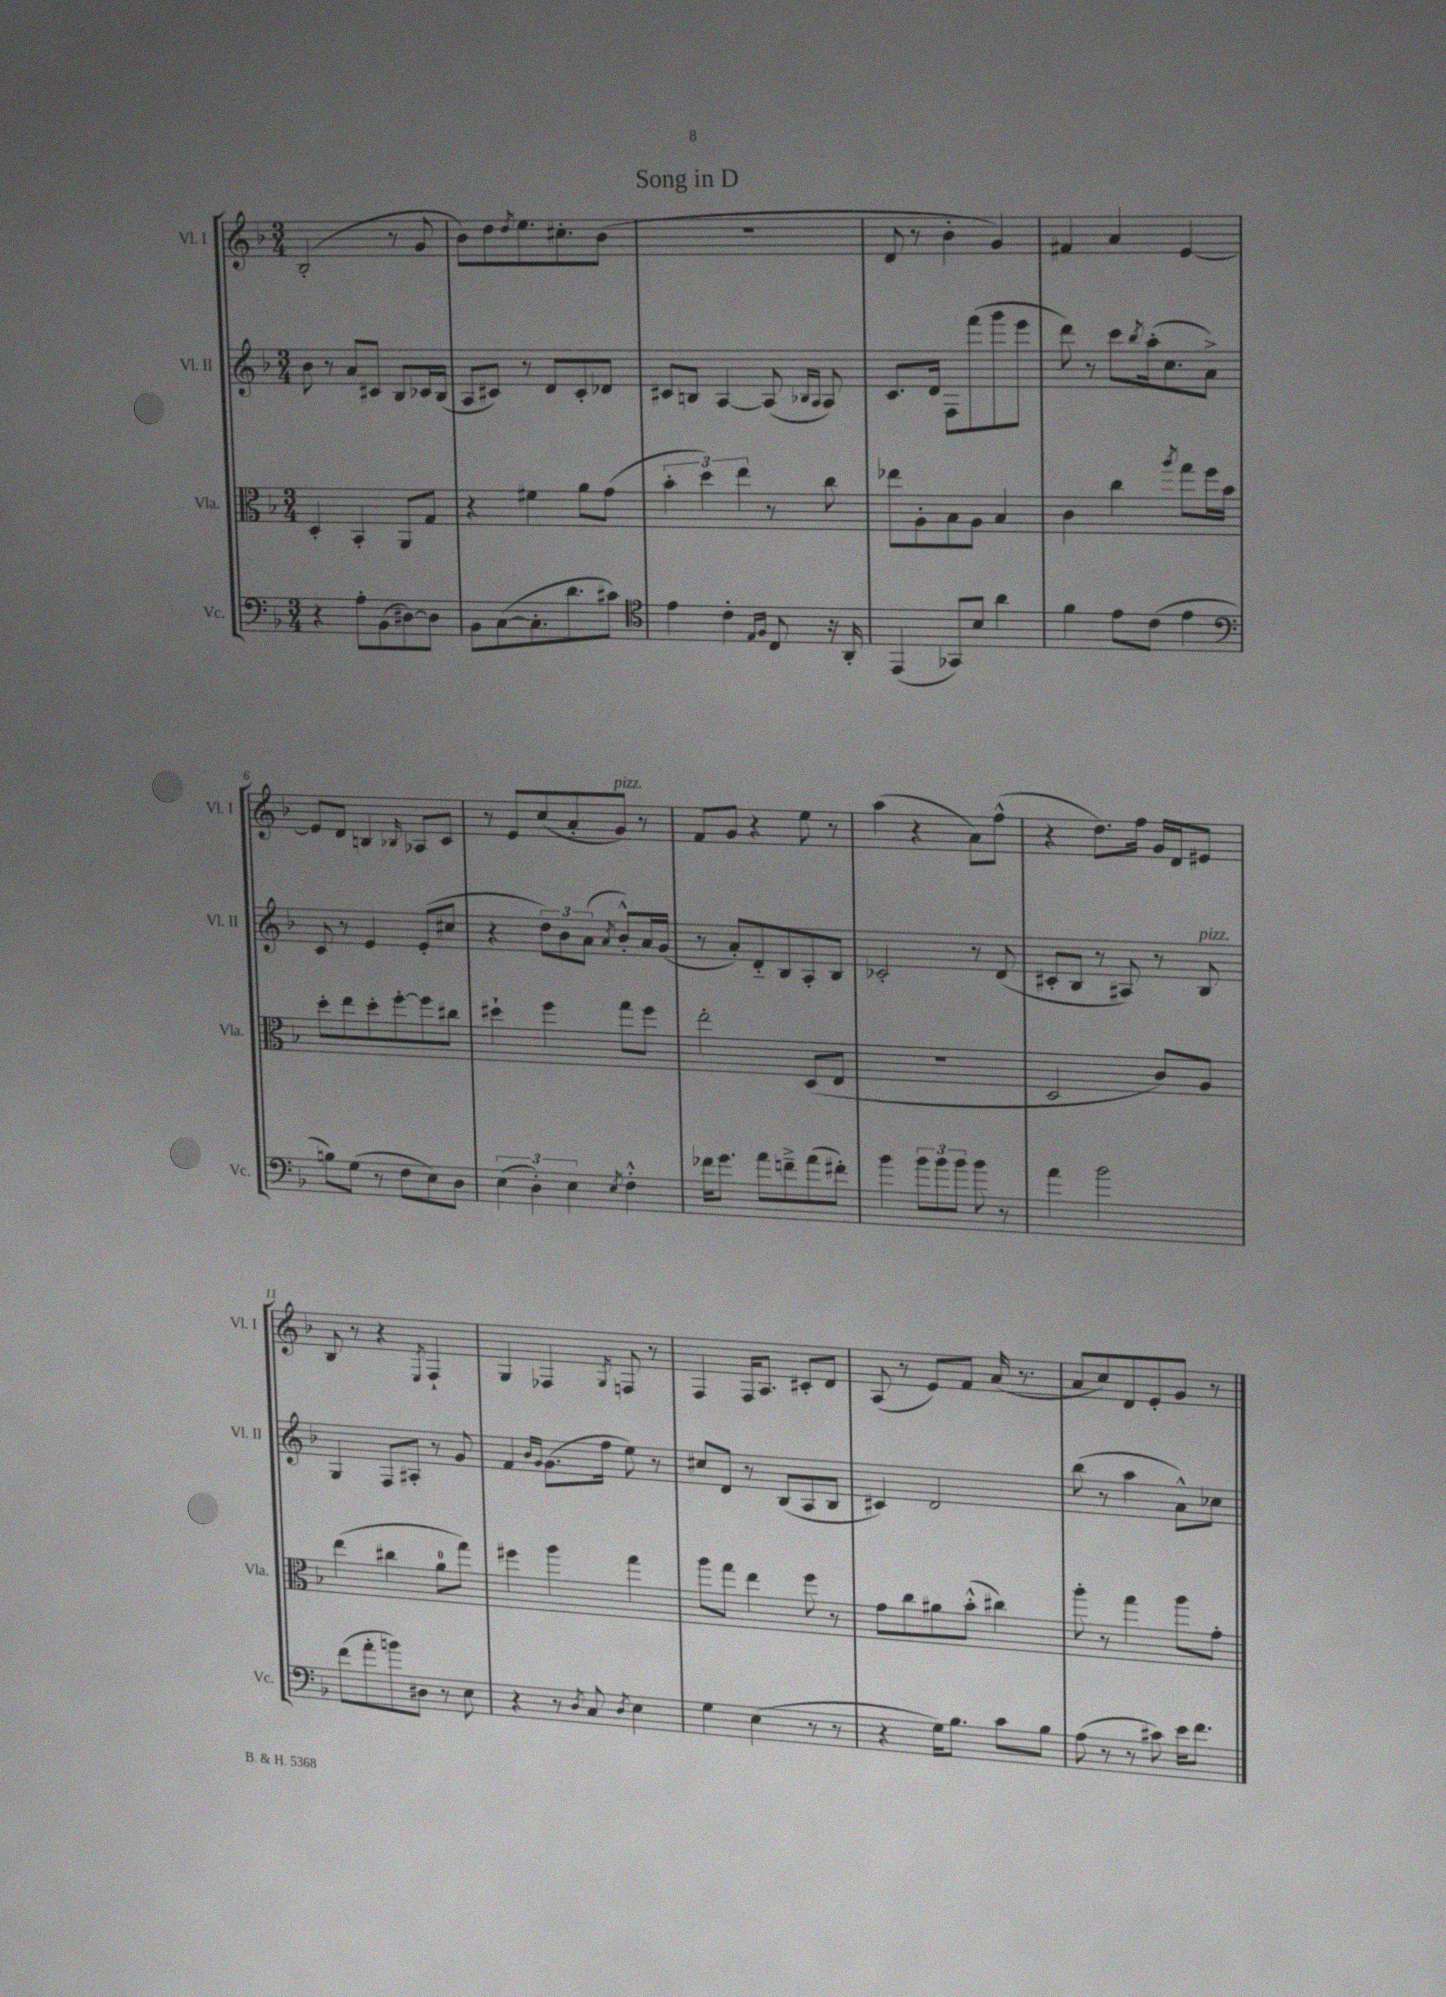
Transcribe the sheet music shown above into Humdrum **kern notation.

**kern	**kern	**kern	**kern
*part4	*part3	*part2	*part1
*staff4	*staff3	*staff2	*staff1
*I"Vc.	*I"Vla.	*I"Vl. II	*I"Vl. I
*I'Vc.	*I'Vla.	*I'Vl. II	*I'Vl. I
*clefF4	*clefC3	*clefG2	*clefG2
*k[b-]	*k[b-]	*k[b-]	*k[b-]
*M3/4	*M3/4	*M3/4	*M3/4
=1	=1	=1	=1
4r	4D'/	8b-\	(2B-'/
.	.	8r	.
8A'\L	4BB-'/	8a/L	.
(8BB-\	.	8c#X/J	.
[8D#X\)	8AA/L	8B-/L	8r
8D#\J]	8G/J	16c-X/L	8g/
.	.	(16B-/JJ	.
=2	=2	=2	=2
8BB-\L	4r	8A/L	8b-\L)
([8C\	.	8c#X/J)	8dd\
.	.	.	8qdd/
8.C'\]	4f#X\	8r	8.ee\
.	.	8d/L	.
8.d\	.	.	8.cc#X'\
.	8a\L	8c#'/	.
8c#X\J)	(8g\J	8d-X/J	(8b-\J
=3	=3	=3	=3
*clefC4	*	*	*
4e\	6b-'\	8c#X/L	2.r
.	.	8Bn/J	.
.	6dd\)	.	.
4c'\	.	[4A/	.
.	6ee\	.	.
16qqE/LL	.	.	.
16qqF/JJ	.	.	.
8C/	8r	(8A/]	.
.	.	16qqB-X/LL	.
.	.	16qqA/JJ	.
16r	8cc\	8A/)	.
16AA'/	.	.	.
=4	=4	=4	=4
(4EE/	8ee-X\L	8.c/L	8d/
.	8A'\	.	8r
.	.	16d/Jk	.
8GG-X/L)	8B-\	8F\L	4b-'\
8B-/J	8A\J	(8fff\	.
4a\	4B-/	8ggg\	4g/)
.	.	8eee\J	.
=5	=5	=5	=5
4f\	4c\	8ddd\)	4f#X/
.	.	8r	.
8e\L	4cc\	8ccc\L	4a/
.	.	8qbb-/	.
(8c\J	.	(16aa'\k	.
.	.	8.cc\	.
.	8qaa/	.	.
4e\	8gg\L	.	[4e/
.	16ff\L	8a^\J)	.
.	16b-\JJ	.	.
!!LO:LB:g=z
=6	=6	=6	=6
*clefF4	*	*	*
8Bn\L)	8dd'\L	8c/	8e/L]
(8G\J	8ee\	8r	8d/J
8r	8dd'\	4e/	4Bn/
8F\L	[8ff'\	.	.
.	.	.	16qqB-X/
8E\)	8ff\]	(8e'/L	8A-X/L
8D\J	8cc#X\J	8cc#X/J	8c/J
=7	=7	=7	=7
(6E\	4dd#X`\	4r	8r
.	.	.	8e/L
6D'\)	.	.	.
.	4ff\	12dd\L)	(8cc/
6E\	.	12b-\	.
.	.	.	8a'/
.	.	(12a\J	.
8qE/	.	8qa/	.
!	!	!	!LO:TX:a:i:t=pizz.
4F'^^\	8gg\L	8b-'^^/L)	8g/J)
.	8ff\J	16a/L	8r
.	.	(16g/JJ	.
=8	=8	=8	=8
16f-X\KL	2ee'\	8r	8f/L
8.g\J	.	.	.
.	.	8a'/L)	8g/J
8a\L	.	8d/	4r
8fn~^\	.	8B-/	.
(8a\	(8D/L	8A'/	8ee\
8f#X'\J)	8E/J	8B-/J	8r
=9	=9	=9	=9
4b-\	2.r	2c-X'/	(4aa\
12b-\L	.	.	4r
12b-\	.	.	.
12b-\J	.	.	.
8b-\	.	8r	8a\L)
8r	.	(8d/	(8ff^^\J
=10	=10	=10	=10
4a\	2D/	8c#X'/L	4r
.	.	8B-/J	.
2b-\	.	8r	8.dd\L)
.	.	8A#X/)	.
.	.	.	16ff\Jk
.	8c/L)	8r	16g/LL
.	.	.	16d/J
!	!	!LO:TX:a:i:t=pizz.	!
.	8A/J	8B-/	8e#X/J
!!LO:LB:g=z
=11	=11	=11	=11
(8f\L	(4ee\	4G/	8B-/
8a'\	.	.	8r
8bn\)	4cc#X\	8F/L	4r
8D#X\J	.	8A#X'/J	.
.	.	.	8qE/
8r	8a\L	8r	4F`/
8E\	8gg\J)	8g/	.
=12	=12	=12	=12
4r	4ff#X\	4f/	4G/
.	.	16qqb-/LL	.
.	.	16qqg/JJ	.
8r	4aa\	(8.g\L	4F-X/
8qD/	.	.	.
8C/	.	.	.
.	.	16ff\Jk	.
8qD/	.	.	8qG/
4E\	4gg\	8ee\)	8Fn/
.	.	8r	8r
=13	=13	=13	=13
4G\	8aa\L	8cc#X/L	4F/
.	8gg\J	8d/J	.
(4E\	4ee\	8r	16F/KL
.	.	.	8.A/J
.	.	(8B-/L	.
8r	8ff\	8A/	8c#X'/L
8r	8r	8B-/J	8d/J
=14	=14	=14	=14
4r	8g\L	4c#X/)	(8A/
.	8cc\	.	8r
16G\KL)	8a#X\	2d/	8e/L)
8.B-\J	.	.	.
.	(8b-'^^\J	.	8f/J
8c\L	4cc#X\)	.	(16a/
.	.	.	8.r
8B-\J	.	.	.
=15	=15	=15	=15
(8A\	8aa'\	(8bb-\	8a/L
8r	8r	8r	8cc/)
8r	4gg\	4aa\	8d/
8c#X\)	.	.	8e'/
16e\KL	8aa\L	8a^^\L)	8g/J
8.f\J	.	.	.
.	8g'\J	8cc-X\J	8r
==	==	==	==
*-	*-	*-	*-
